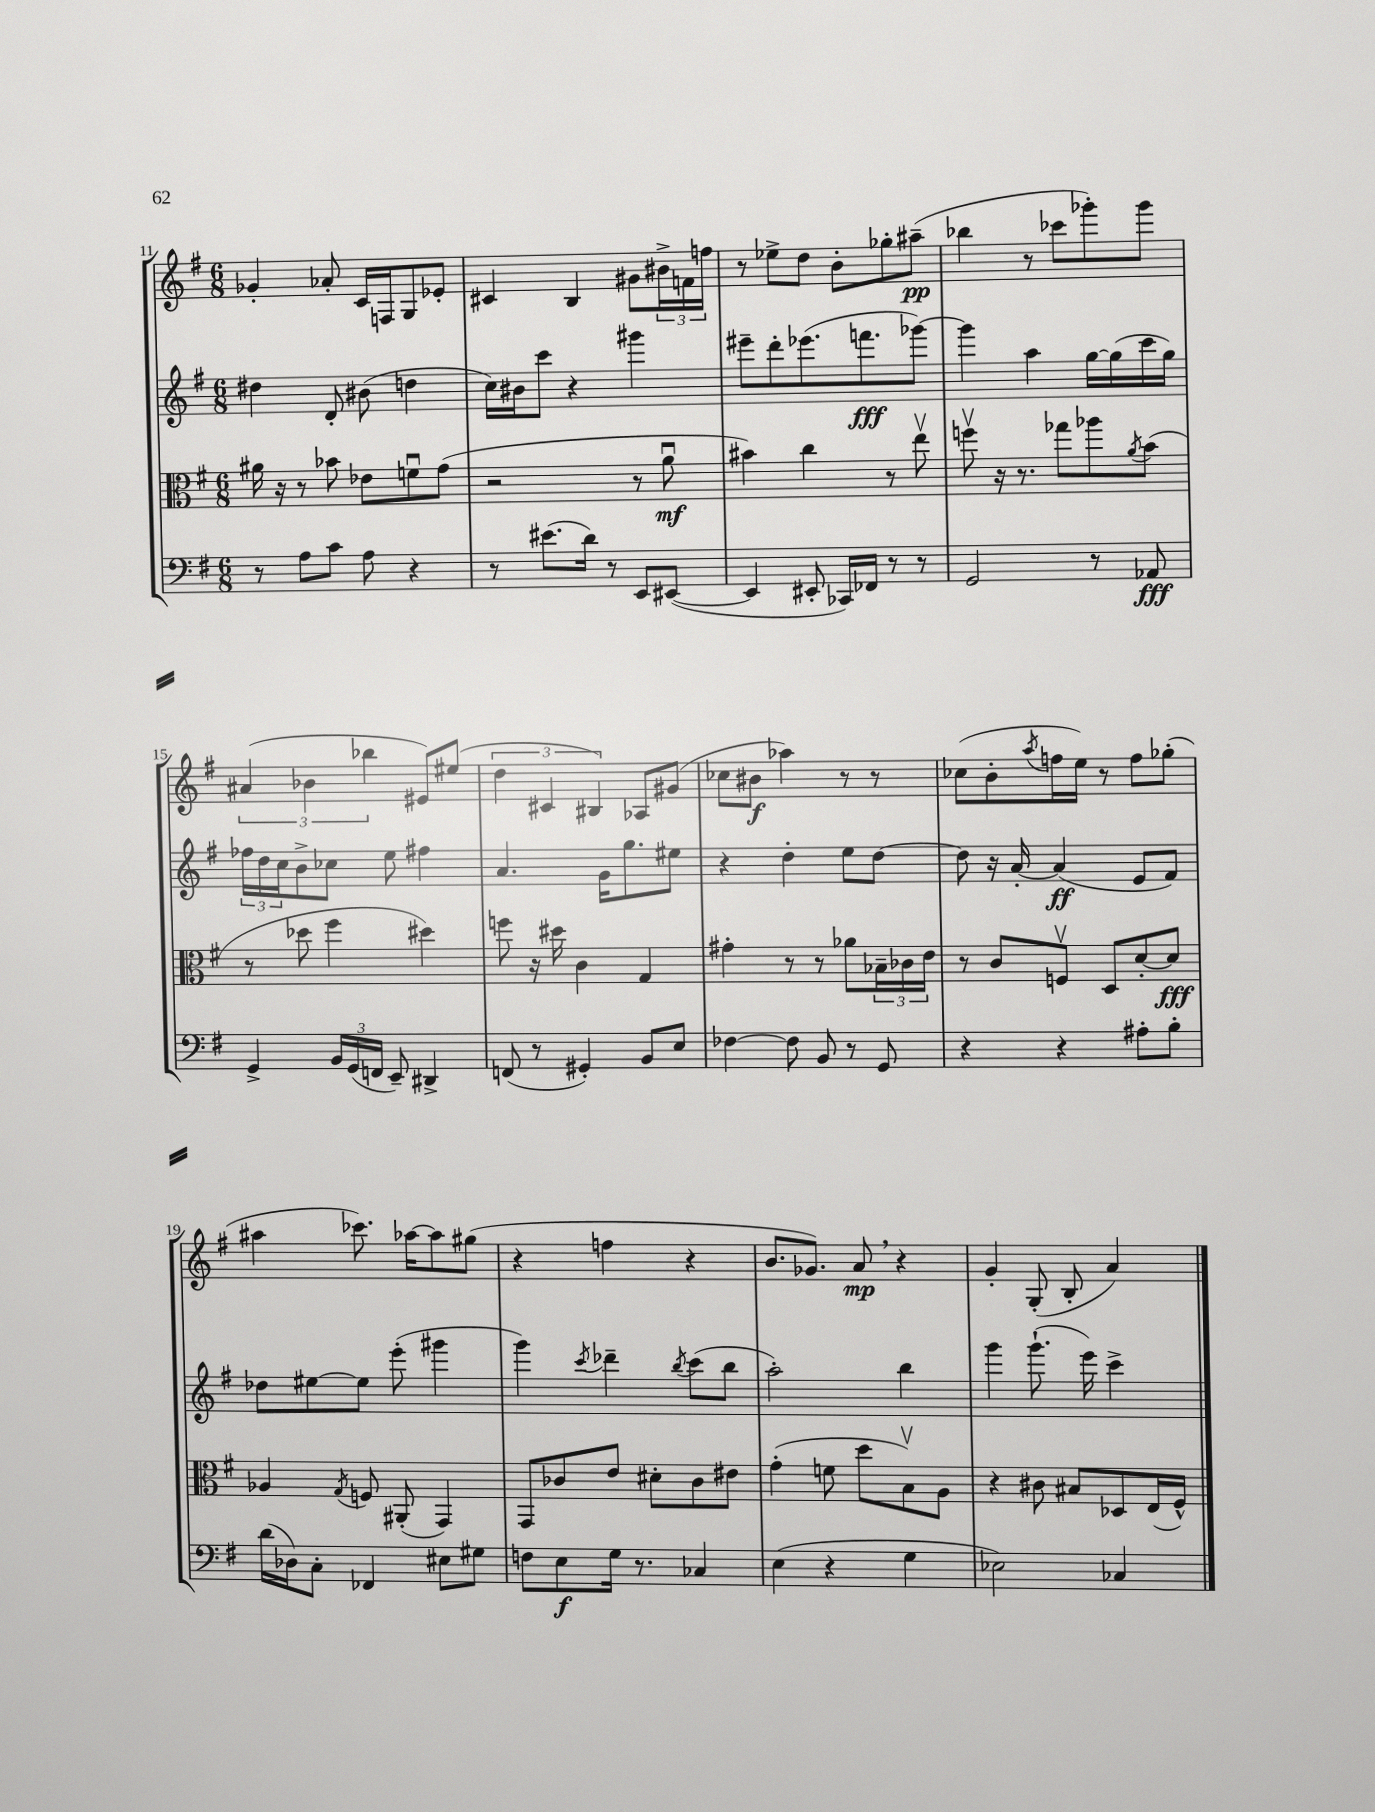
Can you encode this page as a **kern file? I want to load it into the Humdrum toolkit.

**kern	**dynam	**kern	**dynam	**kern	**dynam	**kern	**dynam
*part4	*part4	*part3	*part3	*part2	*part2	*part1	*part1
*staff4	*staff4	*staff3	*staff3	*staff2	*staff2	*staff1	*staff1
*clefF4	*	*clefC3	*	*clefG2	*	*clefG2	*
*k[f#]	*	*k[f#]	*	*k[f#]	*	*k[f#]	*
*M6/8	*	*M6/8	*	*M6/8	*	*M6/8	*
=11	=11	=11	=11	=11	=11	=11	=11
8r	.	16a#X\	.	4dd#X\	.	4g-X'/	.
.	.	16r	.	.	.	.	.
8A\L	.	8r	.	.	.	.	.
8c\J	.	8b-X\	.	8d'/	.	8a-X'/	.
8A\	.	8e-X\L	.	(8b#X\	.	16c/LL	.
.	.	.	.	.	.	16Fn/J	.
4r	.	8fnu\	.	4ddn\	.	8G/	.
.	.	(8g\J	.	.	.	8e-X'/J	.
=12	=12	=12	=12	=12	=12	=12	=12
8r	.	2r	.	16cc\LL)	.	4c#X/	.
.	.	.	.	16b#X\J	.	.	.
(8.e#X\L	.	.	.	8ccc\J	.	.	.
.	.	.	.	4r	.	4B/	.
16d\Jk)	.	.	.	.	.	.	.
8r	.	.	.	.	.	.	.
8EE/L	.	8r	.	4ggg#X\	.	8g#X\L	.
([8EE#X/J	.	8au\	mf	.	.	24b#X^\L	.
.	.	.	.	.	.	24fn\	.
.	.	.	.	.	.	24ffn\JJ	.
=13	=13	=13	=13	=13	=13	=13	=13
4EE#/]	.	4b#X\)	.	8eee#X~\L	.	8r	.
.	.	.	.	8ddd'\	.	8ee-X^\L	.
8EE#X'/	.	4cc\	.	(8.eee-X\	.	8dd\J	.
16CC-X/LL)	.	.	.	.	.	8b'\L	.
16FF-X/JJ	.	.	.	8.fffn\	fff	.	.
8r	.	8r	.	.	.	8gg-X'\	.
8r	.	8eev\	.	[8ggg-X\J)	.	(8aa#X~\J	pp
=14	=14	=14	=14	=14	=14	=14	=14
2GG/	.	8ffnv\	.	4ggg-\]	.	4bb-X\	.
.	.	16r	.	.	.	.	.
.	.	8.r	.	.	.	.	.
.	.	.	.	4aa\	.	8r	.
.	.	8gg-X\L	.	.	.	8ccc-X\L	.
8r	.	8aa-X\	.	[16gg\LL	.	8ggg-X'\)	.
.	.	.	.	(16gg\]	.	.	.
.	.	8qa/	.	.	.	.	.
8AA-X/	fff	(8b\J	.	16ccc\	.	8ggg-\J	.
.	.	.	.	16gg\JJ)	.	.	.
!!LO:LB:g=z
=15	=15	=15	=15	=15	=15	=15	=15
4GG^/	.	8r	.	24ff-X\LL	.	(6a#X/	.
.	.	.	.	24dd\	.	.	.
.	.	.	.	24cc\J	.	.	.
.	.	8dd-X\	.	8b^\	.	.	.
.	.	.	.	.	.	6b-X\	.
24BB/LL	.	4ff#\	.	8cc-X\J	.	.	.
(24GG/	.	.	.	.	.	.	.
24FFn/JJ	.	.	.	.	.	6bb-X\	.
8EE~/)	.	.	.	8ee\	.	.	.
4DD#X^/	.	4dd#X\)	.	4ff#X\	.	8e#X/L)	.
.	.	.	.	.	.	(8ee#X/J	.
=16	=16	=16	=16	=16	=16	=16	=16
(8FFn/	.	8ffn\	.	4.a/	.	6dd\	.
8r	.	16r	.	.	.	.	.
.	.	.	.	.	.	6c#X/	.
.	.	16dd#X\	.	.	.	.	.
4GG#X'/)	.	4c\	.	.	.	.	.
.	.	.	.	.	.	6B#X/)	.
.	.	.	.	16g\KL	.	.	.
.	.	.	.	8.gg\	.	.	.
8BB/L	.	4G/	.	.	.	8A-X/L	.
8E/J	.	.	.	8ee#X\J	.	(8g#X/J	.
=17	=17	=17	=17	=17	=17	=17	=17
[4F-X\	.	4g#X'\	.	4r	.	8cc-X\L	.
.	.	.	.	.	.	8b#X\J	f
8F-\]	.	8r	.	4dd'\	.	4aa-X\)	.
8BB/	.	8r	.	.	.	.	.
8r	.	8a-X\L	.	8ee\L	.	8r	.
8GG/	.	24B-X~\L	.	[8dd\J	.	8r	.
.	.	24c-X\	.	.	.	.	.
.	.	24e\JJ	.	.	.	.	.
=18	=18	=18	=18	=18	=18	=18	=18
4r	.	8r	.	8dd\]	.	(8cc-X\L	.
.	.	8c/L	.	16r	.	8b'\	.
.	.	.	.	[16a'/	.	.	.
.	.	.	.	.	.	8qaa/	.
4r	.	8Fnv/J	.	(4a/]	ff	16ffn\L	.
.	.	.	.	.	.	16ee\JJ)	.
.	.	8D/L	.	.	.	8r	.
8A#X'\L	.	[8d'/	.	8e/L	.	8ff\L	.
8B'\J	.	8d/J]	fff	8f#/J)	.	(8gg-X'\J	.
!!LO:LB:g=z
=19	=19	=19	=19	=19	=19	=19	=19
(16d\LL	.	4A-X/	.	8dd-X\L	.	4aa#X\	.
16D-X\J)	.	.	.	.	.	.	.
8C'\J	.	.	.	[8ee#X\	.	.	.
.	.	8qG/	.	.	.	.	.
4FF-X/	.	8Fn/	.	8ee#\J]	.	8.ccc-X\)	.
.	.	(8AA#X'/	.	(8eee'\	.	.	.
.	.	.	.	.	.	[16aa-X\KL	.
8E#X\L	.	4GG/)	.	4ggg#X\	.	8aa-\]	.
8G#X\J	.	.	.	.	.	(8gg#X\J	.
=20	=20	=20	=20	=20	=20	=20	=20
8Fn\L	.	8GG/L	.	4ggg\)	.	4r	.
8E\	f	8c-X/	.	.	.	.	.
.	.	.	.	8qccc/	.	.	.
16G\Jk	.	8e/J	.	4ddd-X~\	.	4ffn\	.
8.r	.	.	.	.	.	.	.
.	.	8d#X'\L	.	.	.	.	.
.	.	.	.	8qbb/	.	.	.
4C-X/	.	8c-\	.	(8ccc\L	.	4r	.
.	.	8e#X\J	.	8bb\J	.	.	.
=21	=21	=21	=21	=21	=21	=21	=21
(4E\	.	(4g'\	.	2aa'\)	.	8.b/L	.
.	.	.	.	.	.	8.g-X/J)	.
4r	.	8fn\	.	.	.	.	.
.	.	8dd\L	.	.	.	8a,/	mp
4G\	.	8Bv\)	.	4bb\	.	4r	.
.	.	8A\J	.	.	.	.	.
=22	=22	=22	=22	=22	=22	=22	=22
2E-X\)	.	4r	.	4ggg\	.	4g'/	.
.	.	8c#X\	.	(8.ggg`\	.	(8G'/	.
.	.	8B#X/L	.	.	.	8B'/	.
.	.	.	.	16eee\)	.	.	.
4C-X/	.	8D-X/	.	4ccc^\	.	4a/)	.
.	.	(16E/L	.	.	.	.	.
.	.	16F#^^/JJ)	.	.	.	.	.
==	==	==	==	==	==	==	==
*-	*-	*-	*-	*-	*-	*-	*-
